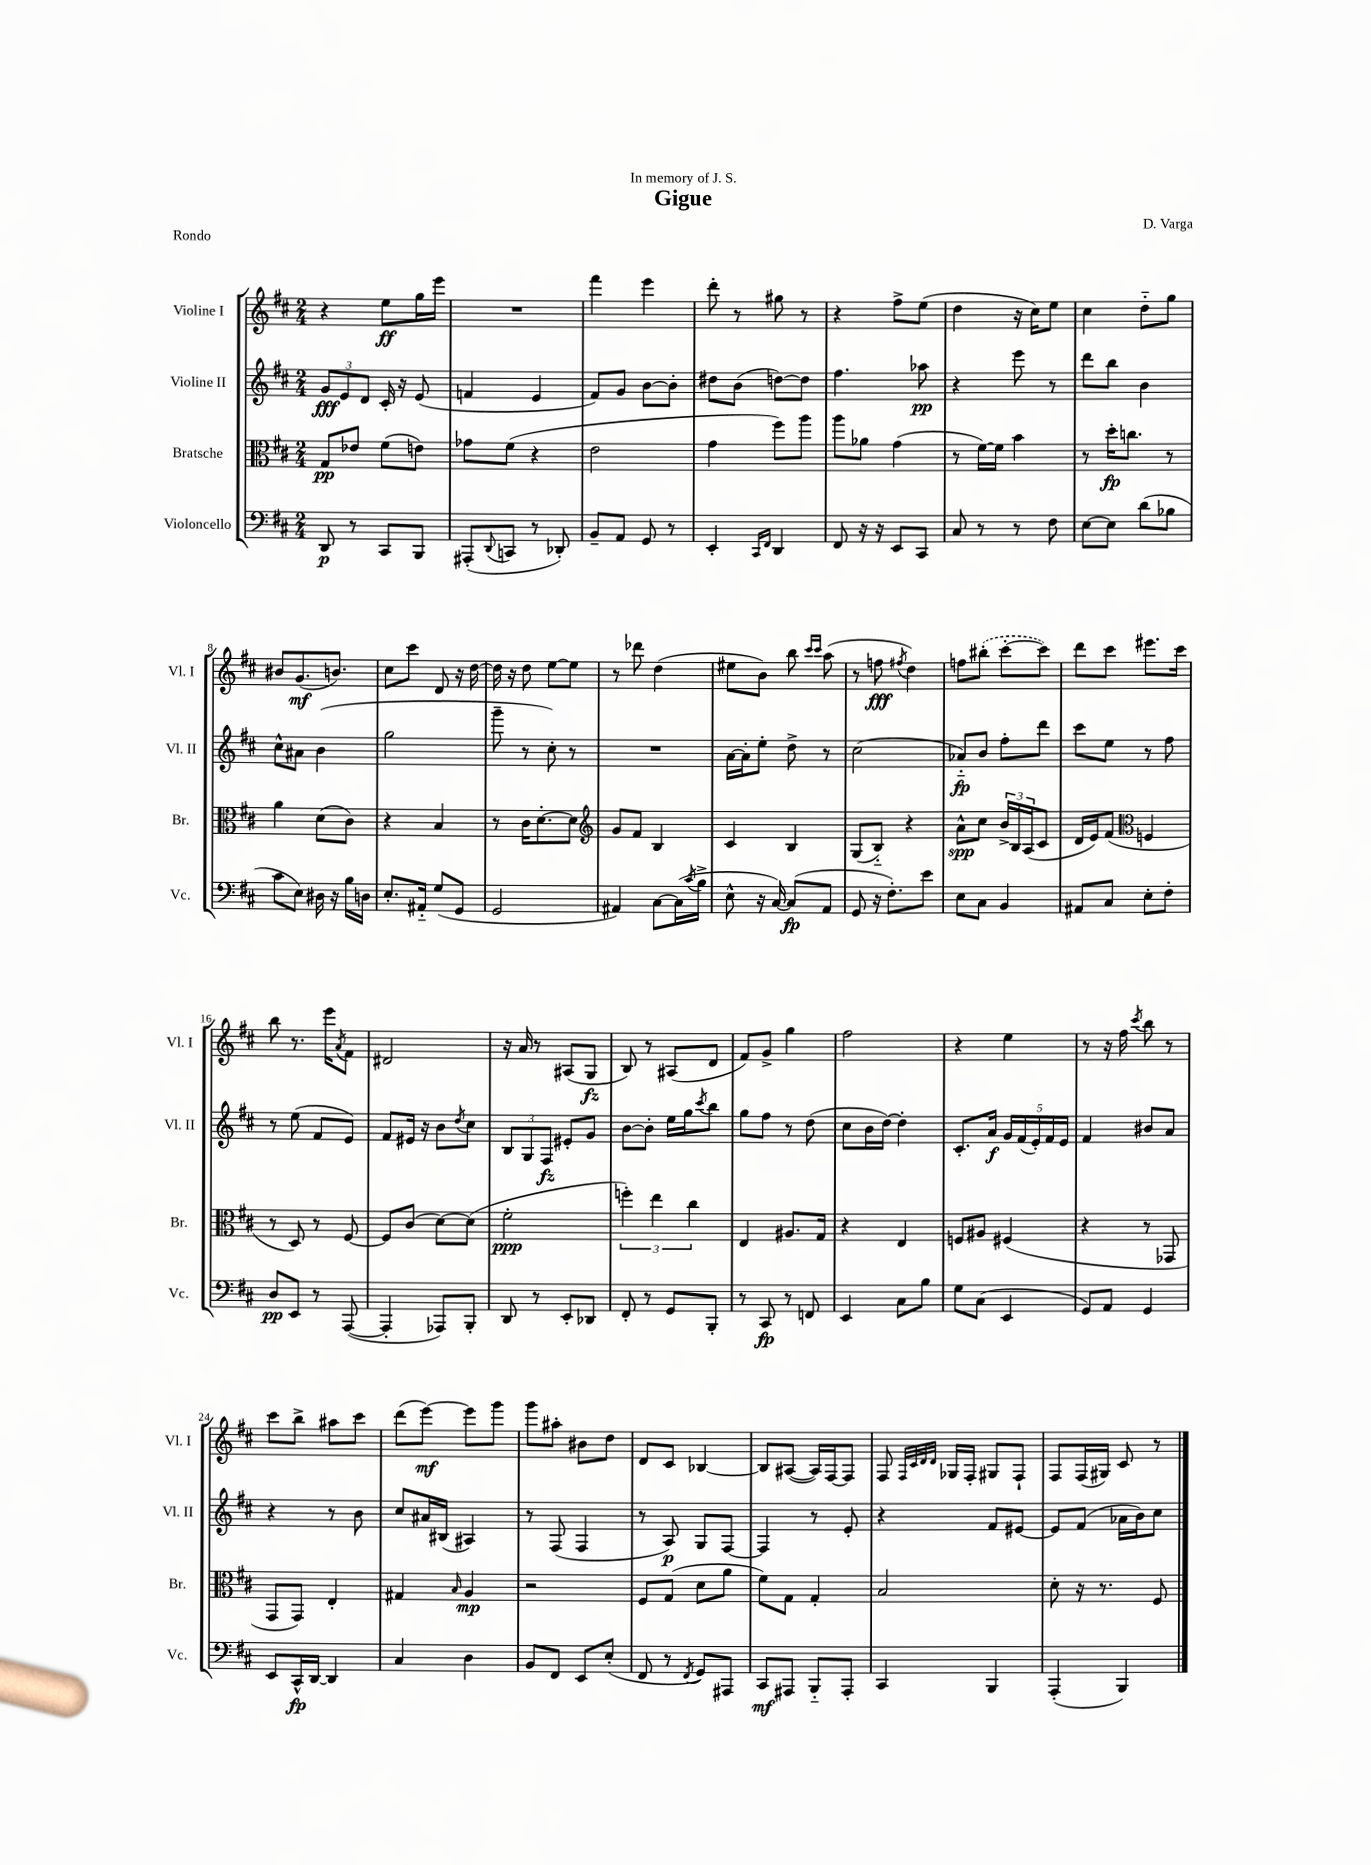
\header { title = "Gigue" composer = "D. Varga" dedication = "In memory of J. S." piece = "Rondo" }
<<
\new StaffGroup <<
\new Staff = "s0" \with { instrumentName = "Violine I" shortInstrumentName = "Vl. I" } {
    \clef treble \key d \major \numericTimeSignature \time 2/4
    r4 e''8\ff g''16 e'''16 |
    R2 |
    fis'''4 e'''4 |
    d'''8-. r8 gis''8 r8 |
    r4 fis''8-> e''8( |
    d''4 r16 cis''16) e''8 |
    cis''4 d''8-_ g''8 |
    bis'8 g'8.\mf( b'8.) |
    cis''8 cis'''8 d'8 r16 d''16~ |
    d''16 r16 d''8 e''8~ e''8 |
    r8 des'''8 d''4( |
    eis''8 b'8) b''8 \grace { cis'''16 cis'''16 } a''8( |
    r8 f''8\fff \acciaccatura { fis''8 } d''4) |
    f''8 \once \slurDashed bis''8-.( cis'''8~-. cis'''8) |
    d'''8 cis'''8 eis'''8. cis'''16 |
    b''8 r8. e'''16 \acciaccatura { a'8 } fis'8 |
    dis'2 |
    r16 a'16 r8 ais8( g8\fz |
    b8) r8 ais8( d'8 |
    fis'8) g'8-> g''4 |
    fis''2 |
    r4 e''4 |
    r8 r16 fis''16 \acciaccatura { cis'''8 } b''8 r8 |
    cis'''8 b''8-> ais''8 cis'''8 |
    d'''8( e'''8~\mf) e'''8 g'''8 |
    g'''8 ais''8-. bis'8 d''8 |
    d'8 cis'8 bes4~ |
    bes8 ais8~( ais16) fis16~ fis8 |
    fis8 \grace { fis32 cis'32 d'32 d'32 } ges16 fis16-. gis8 fis8-! |
    fis8 fis16( gis16) cis'8 r8 \bar "|." |
}
\new Staff = "s1" \with { instrumentName = "Violine II" shortInstrumentName = "Vl. II" } {
    \clef treble \key d \major \numericTimeSignature \time 2/4
    \tuplet 3/2 { g'8\fff e'8 d'8 } cis'16-. r16 e'8( |
    f'4 e'4 |
    fis'8) g'8 b'8~ b'8-. |
    dis''8 b'8( d''8~) d''8 |
    fis''4. aes''8\pp |
    r4 e'''8 r8 |
    d'''8 b''8 b'4 |
    cis''8-^ ais'8 b'4( |
    g''2 |
    g'''8-- r8 cis''8-.) r8 |
    R2 |
    a'16~ a'16-. e''8-. d''8-> r8 |
    cis''2( |
    aes'8-_\fp) b'8 fis''8-. d'''8 |
    cis'''8 e''8 r8 fis''8 |
    r8 e''8( fis'8 e'8) |
    fis'8 eis'16 r16 b'8 \acciaccatura { d''8 } cis''8 |
    \tuplet 3/2 { b8 g8 fis8\fz } eis'8-. g'8 |
    b'8~ b'8-. e''16 g''16 \acciaccatura { cis'''8 } b''8 |
    g''8 fis''8 r8 d''8( |
    cis''8 b'16 d''16~) d''4-. |
    cis'8.-. a'16\f \tuplet 5/4 { g'16 fis'16( e'16-.) fis'16 e'16 } |
    fis'4 bis'8 a'8 |
    r4 r8 b'8 |
    cis''8 ais'16 bis16( ais4) |
    r8 fis8( fis4 |
    r8 a8\p) g8 fis8~ |
    fis4 r8 e'8-. |
    r4 fis'8 eis'8~ |
    eis'8 fis'8( aes'16 b'16) cis''8 \bar "|." |
}
\new Staff = "s2" \with { instrumentName = "Bratsche" shortInstrumentName = "Br." } {
    \clef alto \key d \major \numericTimeSignature \time 2/4
    g8\pp ees'8 fis'8( e'8) |
    ges'8 fis'8( r4 |
    e'2 |
    g'4 fis''8) a''8 |
    a''8 aes'8 g'4( |
    r8 fis'16~) fis'16 b'4 |
    r8 d''16-.\fp c''8. r8 |
    a'4 d'8( cis'8) |
    r4 b4 |
    r8 cis'16 d'8.~-. d'8 |
    \clef treble g'8 fis'8 b4 |
    cis'4 b4 |
    g8( b8-_) r4 |
    a'8-^\spp cis''8 \tuplet 3/2 { b'16-> b16 a16( } cis'8 |
    d'16 e'16) fis'8( \clef alto f4 |
    r8 d8) r8 fis8~ |
    fis8 cis'8( d'8~) d'8( |
    fis'2-.\ppp |
    \tuplet 3/2 { f''4-.) e''4 cis''4 } |
    e4 ais8. g16 |
    r4 e4 |
    f8 ais8 fis4( |
    r4 r8 ges,8 |
    g,8 g,8) e4-. |
    gis4 \grace { b16 } a4\mp |
    r2 |
    fis8 g8( d'8 a'8 |
    fis'8) g8 g4-. |
    b2 |
    d'8-. r16 r8. fis8 \bar "|." |
}
\new Staff = "s3" \with { instrumentName = "Violoncello" shortInstrumentName = "Vc." } {
    \clef bass \key d \major \numericTimeSignature \time 2/4
    d,8\p r8 cis,8 b,,8 |
    ais,,8-.( \appoggiatura { d,8 } c,8 r8 des,8-.) |
    b,8-- a,8 g,8 r8 |
    e,4-. \grace { cis,16 fis,16 } d,4 |
    fis,8 r16 r16 e,8 cis,8 |
    cis8 r8 r8 fis8 |
    e8~ e8 d'8( bes8 |
    cis'8 e8) dis16 r16 b16 d16 |
    e8.-. ais,16-_ g8( g,8 |
    g,2 |
    ais,4) cis8~ cis16( \acciaccatura { cis'8 } b16-> |
    e8-^ r16 cis16~) cis8\fp( a,8 |
    g,8 r16 fis8.-.) e'8 |
    e8 cis8 b,4 |
    ais,8 cis8 e8-. fis8-. |
    d8\pp e,8 r8 a,,8~( |
    a,,4-. aes,,8) b,,8-. |
    d,8 r8 e,8-. des,8 |
    fis,8-. r8 g,8 b,,8-. |
    r8 cis,8\fp r8 f,8 |
    e,4 cis8 b8 |
    g8 cis8( e,4 |
    g,8) a,8 g,4 |
    e,8 cis,16-^\fp d,16~ d,4 |
    cis4 d4 |
    b,8 fis,8 e,8 e8-.( |
    fis,8 r8 \acciaccatura { fis,8 } g,8) ais,,8 |
    cis,8\mf ais,,8 b,,8-_ ais,,8-. |
    cis,4 b,,4 |
    a,,4-.( b,,4) \bar "|." |
}
>>
>>
